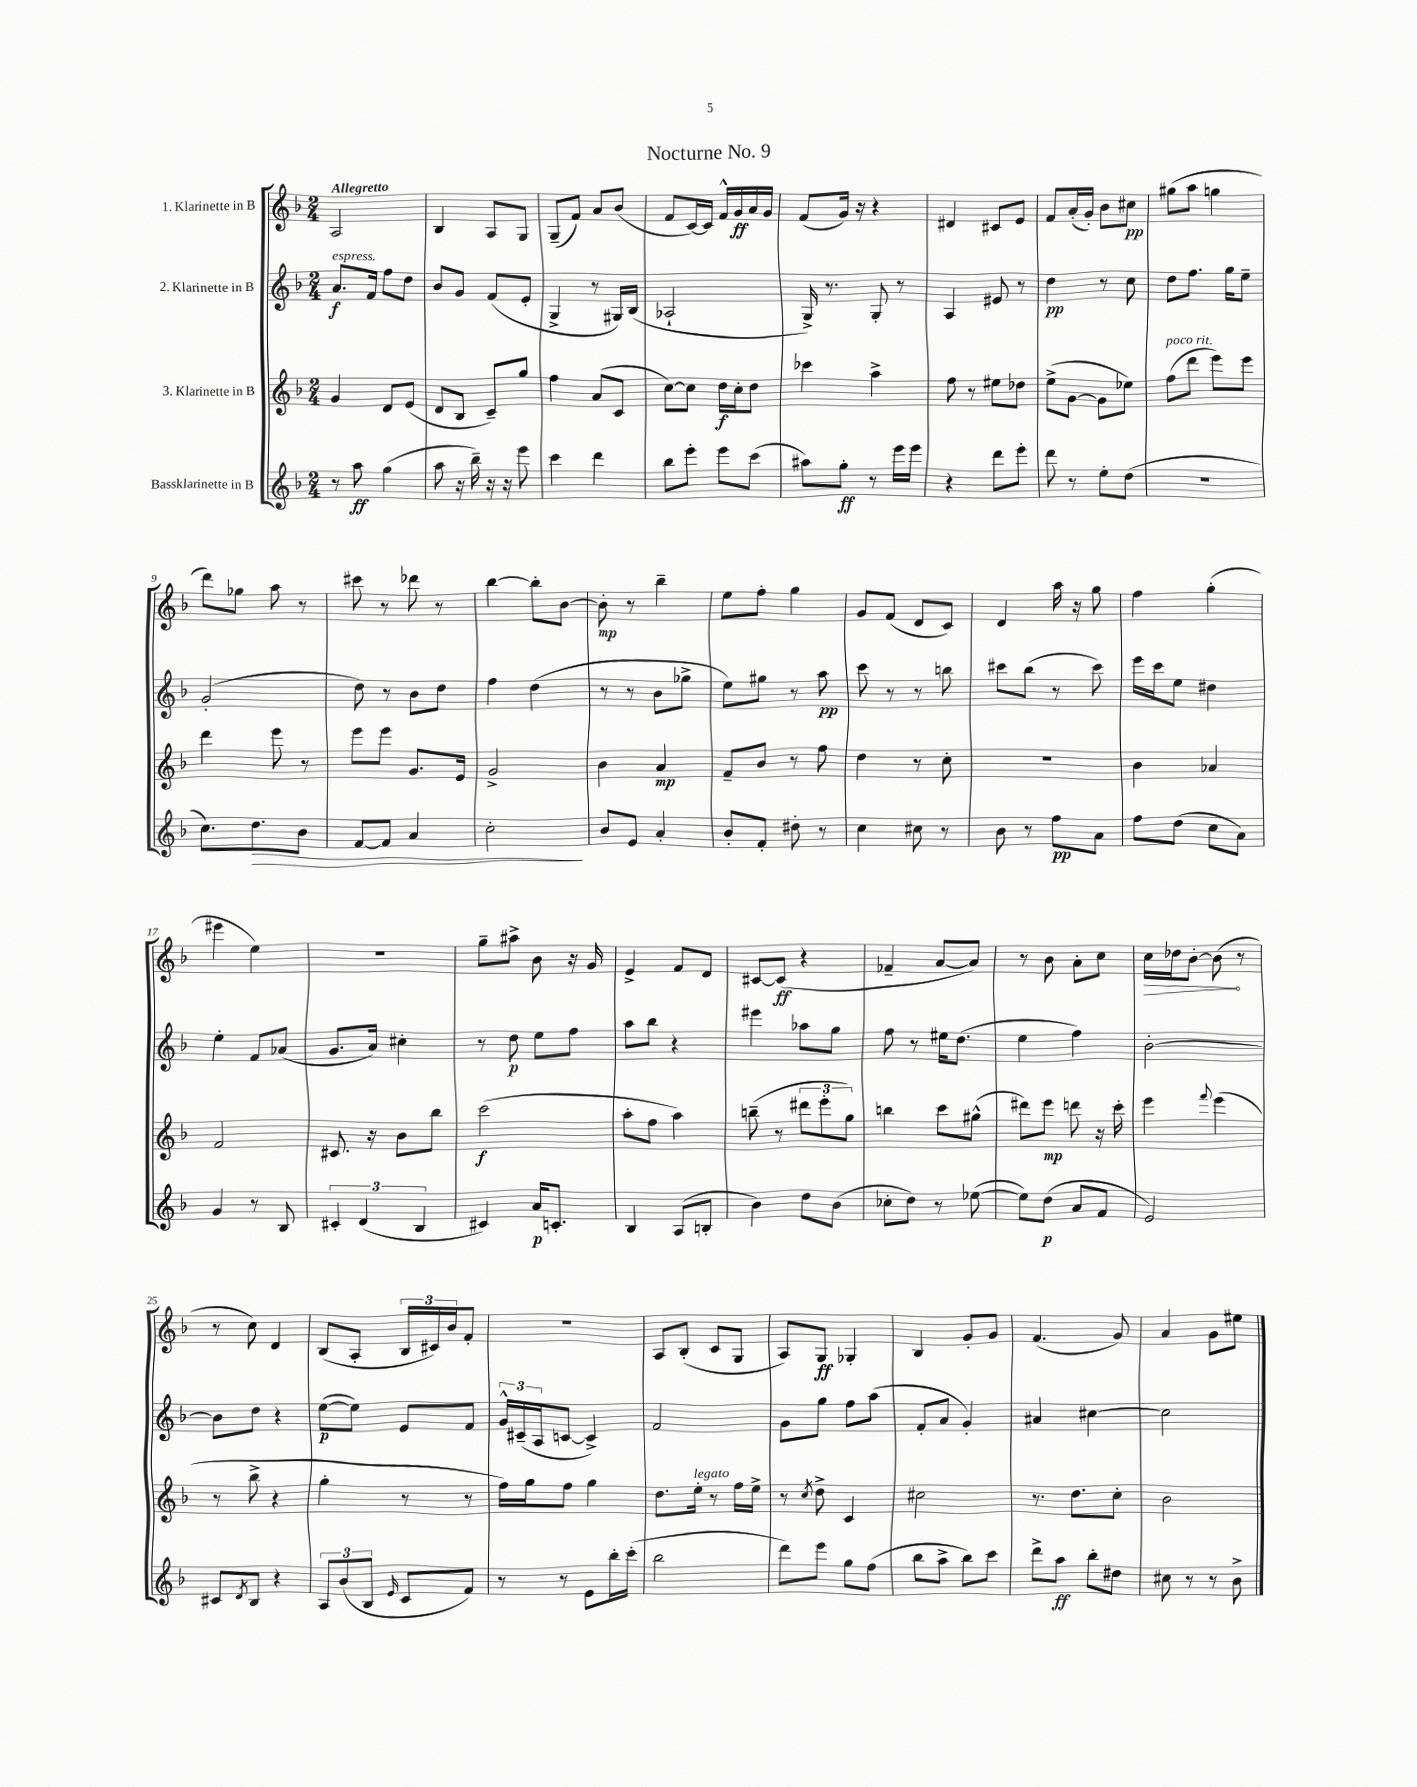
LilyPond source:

\header { title = "Nocturne No. 9" }
<<
\new StaffGroup <<
\new Staff = "s0" \with { instrumentName = "1. Klarinette in B" } {
    \clef treble \key f \major \numericTimeSignature \time 2/4 \tempo "Allegretto"
    a2 |
    bes4 a8 g8 |
    g8--( f'8) a'8 bes'8( |
    f'8 c'16~) c'16 f'16-^ g'16\ff a'16 g'16 |
    f'8( g'16) r16 r4 |
    dis'4 cis'8 e'8 |
    f'8 a'16-.( g'16-.) bes'8 cis''8\pp |
    gis''8( a''8 g''4 |
    d'''8) ges''8 a''8 r8 |
    cis'''8 r8 des'''8 r8 |
    bes''4~ bes''8-. bes'8~ |
    bes'8-.\mp r8 bes''4-- |
    e''8 f''8-. g''4 |
    g'8 f'8( d'8 c'8) |
    d'4 a''16 r16 g''8 |
    f''4 g''4-.( |
    eis'''4 e''4) |
    R2 |
    g''8-- ais''8-> bes'8 r16 g'16 |
    e'4-> f'8 d'8 |
    cis'8~ cis'8\ff( r4 |
    fes'4-- a'8~ a'8) |
    r8 bes'8 a'8-. c''8 |
    \once \override Hairpin.circled-tip = ##t c''16\> des''16 bes'8~-. bes'8\!( r8 |
    r8 c''8) d'4 |
    bes8( a8-. \tuplet 3/2 { bes16 cis'16) bes'16 } f'8-. |
    R2 |
    a8 bes8-.( c'8 g8 |
    a8) g8\ff ges4-. |
    bes4 g'8-. g'8 |
    f'4.( g'8) |
    a'4 g'8 eis''8 \bar "|." |
}
\new Staff = "s1" \with { instrumentName = "2. Klarinette in B" } {
    \clef treble \key f \major \numericTimeSignature \time 2/4
    a'8.\f^\markup { \italic "espress." } f'16 f''8 d''8 |
    bes'8 g'8 f'8( e'8-. |
    g4-> r8 gis16) bes16( |
    aes2-! |
    g16->) r8. g8-. r8 |
    a4 eis'8 r8 |
    d''4\pp r8 c''8 |
    d''8 f''8. g''16 e''8-- |
    g'2-.( |
    d''8) r8 bes'8 d''8 |
    f''4 d''4( |
    r8 r8 bes'8 ges''8-> |
    e''8) gis''8 r8 a''8\pp |
    c'''8 r8 r8 b''8 |
    cis'''8 bes''8( r8 cis'''8) |
    e'''16 c'''16 e''8 dis''4 |
    e''4-. f'8 aes'8( |
    g'8. a'16) cis''4-. |
    r8 d''8\p e''8 f''8 |
    a''8 bes''8 r4 |
    eis'''4 aes''8 g''8 |
    f''8 r8 eis''16 d''8.( |
    e''4 f''4) |
    bes'2~-. |
    bes'8 d''8 r4 |
    e''8~\p( e''8) e'8 f'8 |
    \tuplet 3/2 { g'16-^ cis'16--( a16 } c'8~ c'4->) |
    f'2 |
    g'8 g''8 f''8 a''8( |
    f'8-. a'8 g'4-.) |
    ais'4 cis''4~ |
    cis''2 \bar "|." |
}
\new Staff = "s2" \with { instrumentName = "3. Klarinette in B" } {
    \clef treble \key f \major \numericTimeSignature \time 2/4
    g'4 d'8 e'8( |
    d'8 bes8 c'8--) g''8 |
    f''4 a'8( c'8 |
    c''8~) c''8 d''16\f c''16-. d''8 |
    ces'''4 a''4-> |
    f''8 r8 eis''8 des''8 |
    e''8->( g'8~ g'8 ees''8) |
    f''8^\markup { \italic "poco rit." }( d'''8 e'''8) e'''8 |
    d'''4 e'''8 r8 |
    e'''8 e'''8 g'8. e'16 |
    g'2-> |
    bes'4 a'4\mp |
    f'8-- bes'8 r8 f''8 |
    d''4 r8 c''8-. |
    R2 |
    bes'4 aes'4 |
    f'2 |
    cis'8. r16 bes'8 bes''8 |
    c'''2\f( |
    a''8-. f''8 a''4) |
    b''8--( r8 \tuplet 3/2 { dis'''8 e'''8-. g''8) } |
    b''4 c'''8 gis''8-^( |
    dis'''8) e'''8\mp d'''8 r16 c'''16-. |
    e'''4 \appoggiatura { f'''8 } e'''4( |
    r8 bes''8-> r4 |
    g''4-. r8 r8 |
    f''16) g''16 f''8 g''4 |
    d''8. e''16-.^\markup { \italic "legato" } r8 f''16 e''16-> |
    r8 \acciaccatura { c''8 } d''8-> c'4 |
    cis''2 |
    r8. d''8. c''8-. |
    bes'2 \bar "|." |
}
\new Staff = "s3" \with { instrumentName = "Bassklarinette in B" } {
    \clef treble \key f \major \numericTimeSignature \time 2/4
    r8 a''8\ff g''4( |
    a''8 r16 bes''16--) r16 r16 e'''8 |
    c'''4 d'''4 |
    bes''8 e'''8-. e'''8 c'''8( |
    ais''8) g''8-.\ff r8 e'''16 e'''16 |
    r4 d'''8 e'''8-. |
    d'''8 r8 e''8-. d''8( |
    r2 |
    c''8.) d''8.\> bes'8 |
    f'8~ f'8 a'4 |
    c''2-.\! |
    bes'8 e'8 a'4-. |
    bes'8-. f'8-. dis''8-. r8 |
    c''4 cis''8 r8 |
    bes'8 r8 f''8\pp a'8 |
    f''8 d''8( c''8 a'8) |
    g'4 r8 bes8 |
    \tuplet 3/2 { cis'4-. d'4( bes4 } |
    cis'4) a'16\p c'8.-. |
    bes4 a8( b8-. |
    bes'4) d''8 bes'8( |
    ces''8-. d''8) r8 ees''8~( |
    ees''8) d''8\p( a'8 f'8 |
    e'2) |
    cis'8 \acciaccatura { d'8 } bes8 r4 |
    \tuplet 3/2 { a8 bes'8( bes8 } \grace { e'16 } c'8 f'8) |
    r8 r8 e'8 bes''16-. c'''16-.( |
    bes''2 |
    d'''8) e'''8 g''8 f''8( |
    bes''8 a''8-> bes''8) c'''8 |
    d'''8-> a''8\ff bes''8-. dis''8 |
    cis''8 r8 r8 bes'8-> \bar "|." |
}
>>
>>
